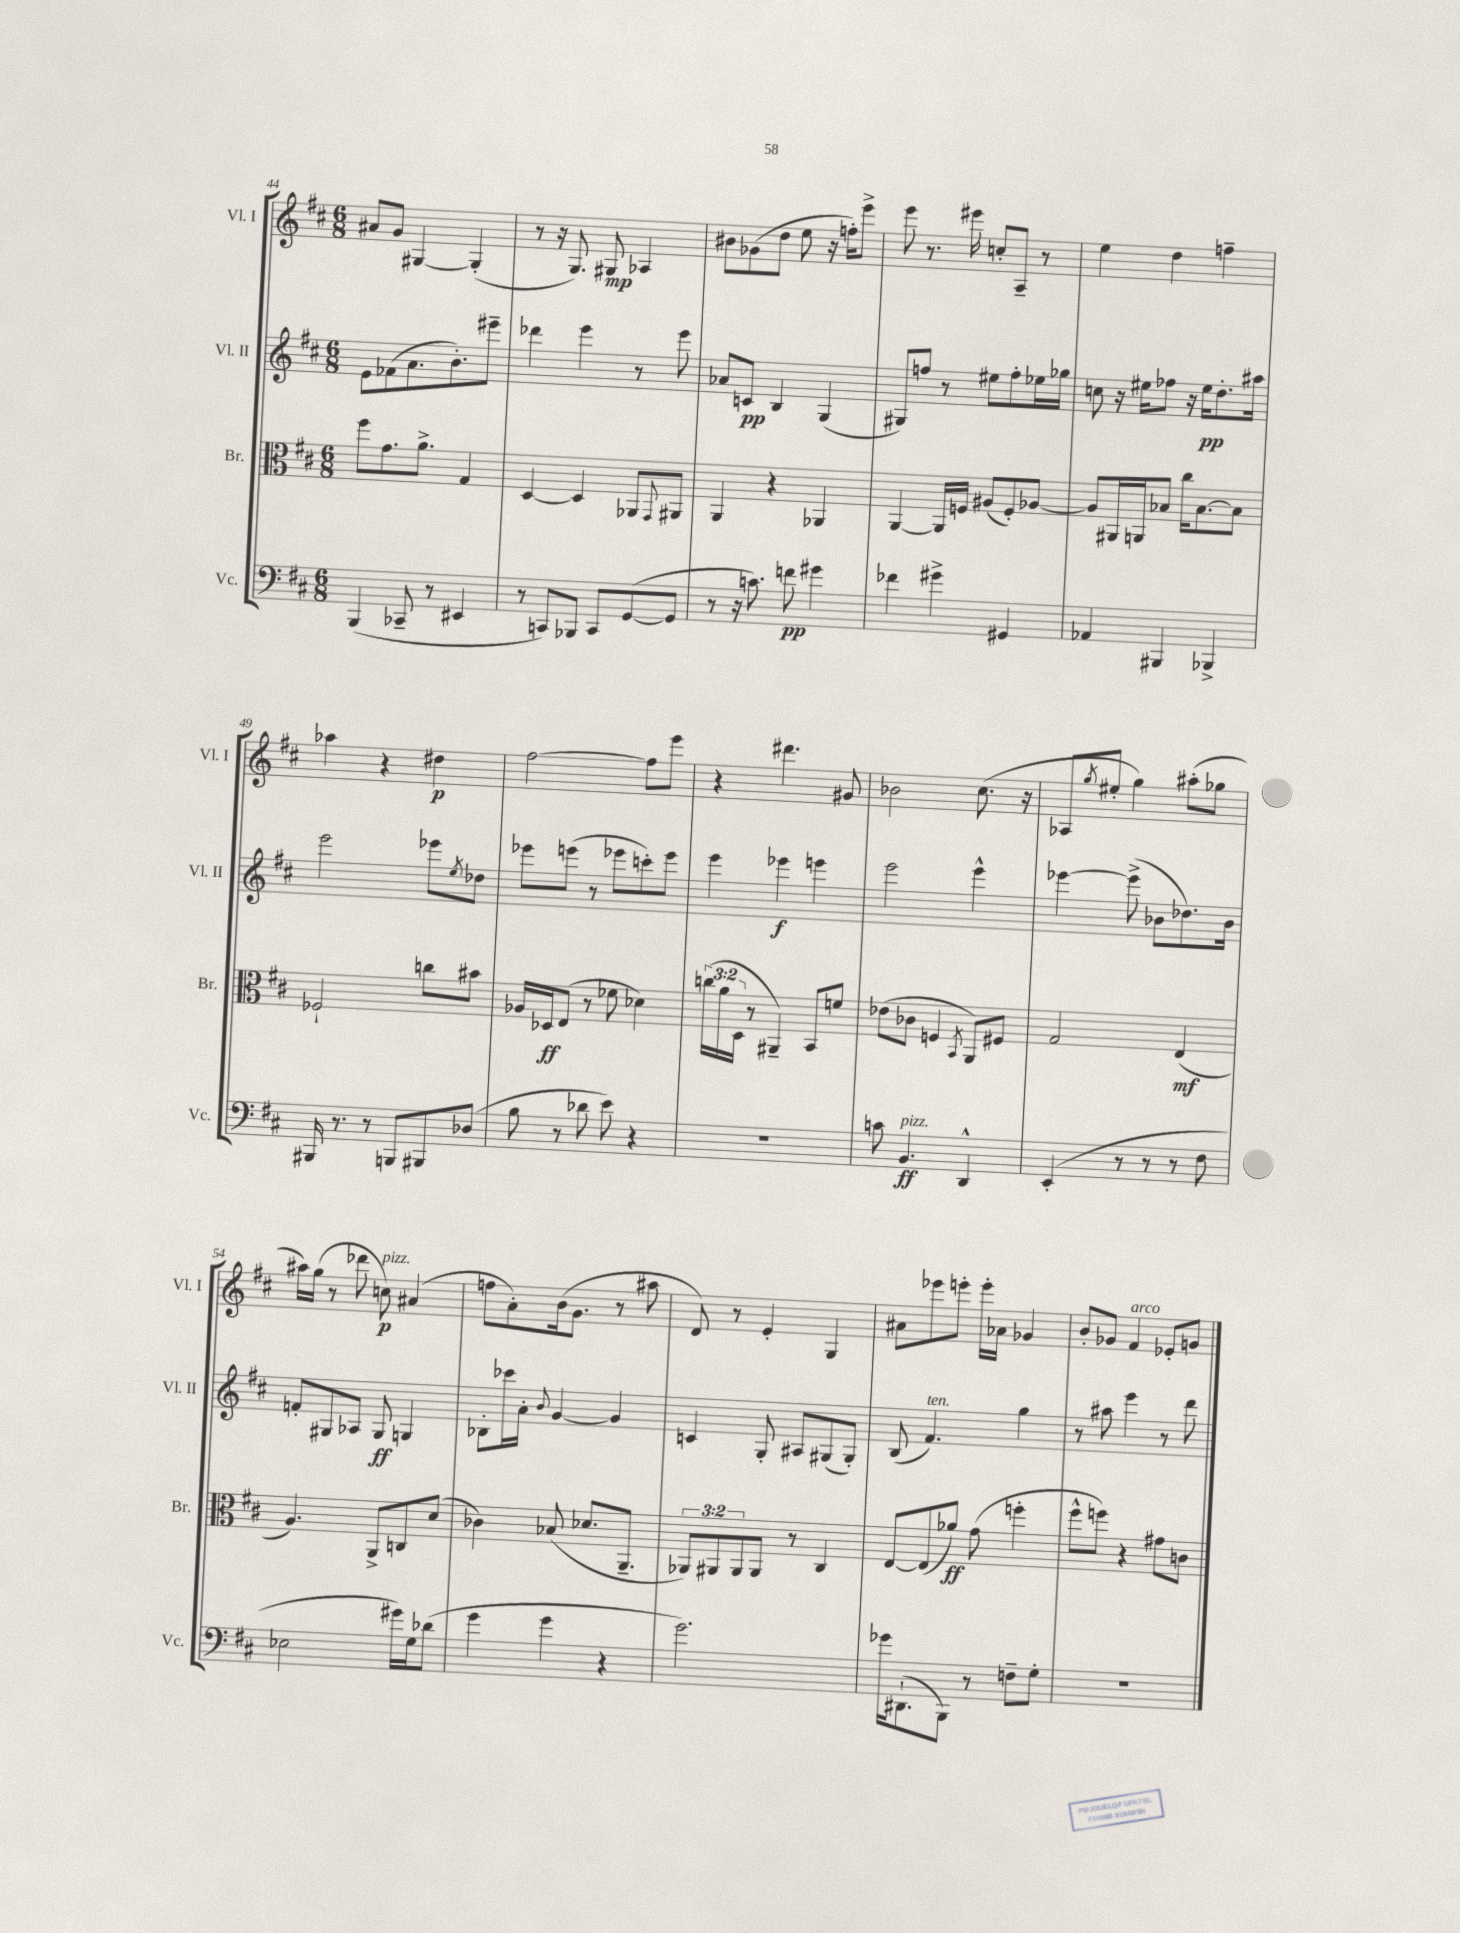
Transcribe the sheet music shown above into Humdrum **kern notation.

**kern	**kern	**kern	**kern
*staff4	*staff3	*staff2	*staff1
*clefF4	*clefC3	*clefG2	*clefG2
*k[f#c#]	*k[f#c#]	*k[f#c#]	*k[f#c#]
*M6/8	*M6/8	*M6/8	*M6/8
(4BBB/	8ff#\L	8e\L	8a#/L
.	8.g\	(8f-\	8g/J
8CC-~/	.	8.a\	[4G#/
.	8.a^\J	.	.
8r	.	.	.
.	.	8.b'\)	.
4EE#/	4G/	.	(4G#'/]
.	.	8eee#~\J	.
=	=	=	=
8r	[4D/	4ddd-\	8r
8CC/L)	.	.	16r
.	.	.	8.G/)
8BBB-/J	4D/]	4eee\	.
8CC/L	.	.	8G#/
([8GG/	8AA-/L	8r	4A-/
.	8qqGG/	.	.
8GG/]J	8AA#/J	8eee\	.
=	=	=	=
8r	4AA/	8a-/L	8b#\L
16r	.	8c/J	(8g-\
8.c\)	.	.	.
.	4r	4B/	8dd\J
8f\	.	.	8ee\
4g#\	4AA-/	(4G/	16r
.	.	.	16ff'\LK)
.	.	.	8eee^\J
=	=	=	=
4f-\	[4AA/	8G#/L)	8eee\
.	.	8ff/J	8.r
4g#^\	16AA/]LL	8r	.
.	16F/JJ	.	16eee#\
.	(8A#/L	8ee#\L	8cc'/L
4GG#/	8F'/)	8ff'\	8A~/J
.	[8A-/J	16ee-\L	8r
.	.	16gg-\JJ	.
=	=	=	=
4AA-/	8A-/]L	8cc\	4ee\
.	16AA#/L	16r	.
.	16AA/J	16ee#\LK	.
4BBB#/	8B-/J	8ff-\J	4dd\
.	16cc#\LK	16r	.
.	[8.B-\	16ee#\LK	.
4BBB-^/	.	8.dd'\	4ff~\
.	8B-\]J	.	.
.	.	16aa#\Jk	.
=	=	=	=
16BBB#/	2F-`/	2eee\	4aa-\
8.r	.	.	.
8r	.	.	4r
8BBB/L	.	.	.
8BBB#/	8cc\L	8eee-\L	4dd#\
.	.	8qee/	.
(8D-/J	8b#\J	8dd-\J	.
=	=	=	=
8B\	16A-/LL	8eee-\L	[2ff#\
.	16D-/J	.	.
8r	(8E/J	(8eee\J	.
8d-\	8r	8r	.
8e\)	8f-\	8eee-\L	.
4r	4d-\)	8ccc'\)	8ff#\]L
.	.	8eee-\J	8eee\J
=	=	=	=
2.r	(24cc\LL	4eee\	4r
.	24a\	.	.
.	24D\JJ	.	.
.	8r	.	.
.	4AA#~/)	4eee-\	4.ddd#\
.	8BB/L	4eee\	.
.	8f/J	.	8g#/
=	=	=	=
8c\	(8e-\L	2eee\	2b-\
4.BB/	8c-\J	.	.
.	4F/	.	.
.	8qBB/	.	.
4DD^^/	8AA/L)	4eee^^\	(8.cc#\
.	8F#/J	.	.
.	.	.	16r
=	=	=	=
(4EE'/	2G/	[4eee-\	8A-/L
.	.	.	8qgg/
.	.	.	8ee#'/J
8r	.	(8eee-^\]	4gg\)
8r	.	8b-\L	.
8r	(4E/	8.dd-\)	(8aa#'\L
8F#\	.	.	8gg-\J
.	.	16b-\Jk	.
=	=	=	=
2E-\	4.A/)	8f'/L	16aa#\LL)
.	.	.	(16gg\JJ
.	.	8G#/	8r
.	.	8A-/J	8ddd-\
.	8AA^/L	8G#/	8cc\)
16g#\LL)	8C/	4G/	(4a#/
16G\J	.	.	.
(8d-\J	(8d/J	.	.
=	=	=	=
4g\	4c-\)	8B-'\L	8ff\L
.	.	16ccc-\L	8a'\)
.	.	16a'\JJ	.
.	.	8qqb/	.
4g\	(8B-/	[4g/	(16b\k
.	.	.	8.g\J
.	8.d-/L	.	.
4r	.	4g/]	8r
.	8.AA~/J	.	.
.	.	.	8aa#\
=	=	=	=
2.g\)	12AA-/L)	4c/	8d/)
.	12AA#/	.	.
.	.	.	8r
.	12AA#/	.	.
.	8AA#/J	8G'/	4e'/
.	8r	8A#/L	.
.	4C#/	(8G#/	4G/
.	.	8G#'/J)	.
=	=	=	=
16g-\LK	[8E/L	(8B/	8a#\L
(8.DD#`\	.	.	.
.	(8E/]	4.f#/)	8eee-\
8BBB\J)	8a-/J)	.	8eee'\J
8r	(8g\	.	16eee'\LL
.	.	.	16a-\JJ
8F~\L	4ff'\	4gg\	4g-/
8G'\J	.	.	.
=	=	=	=
2.r	8ff#^^\L	8r	8b'/L
.	8ff\J)	8aa#\	8g-/J
.	4r	4eee\	4f#/
.	8g#\L	8r	8e-'/L
.	8c\J	8ddd\	8g/J
==	==	==	==
*-	*-	*-	*-
